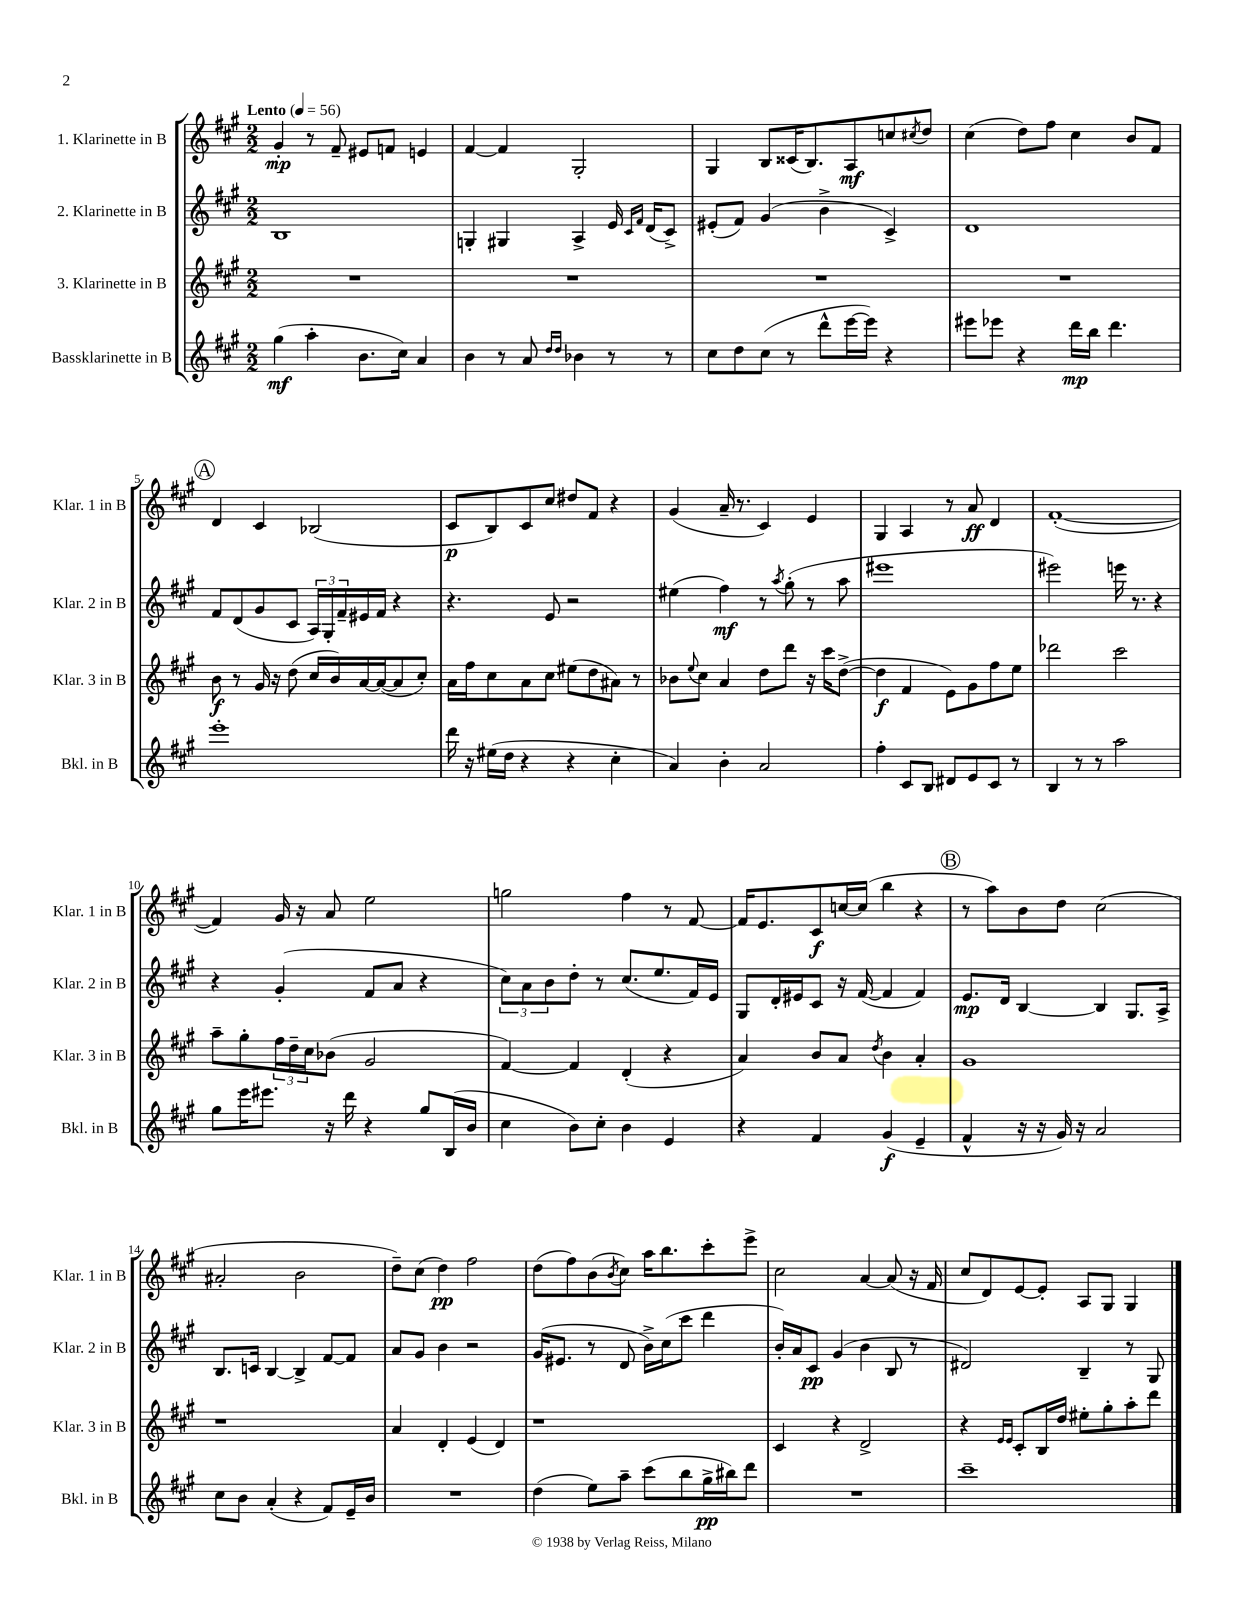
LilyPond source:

<<
\new StaffGroup <<
\new Staff = "s0" \with { instrumentName = "1. Klarinette in B" shortInstrumentName = "Klar. 1 in B" } {
    \clef treble \key a \major \numericTimeSignature \time 2/2 \tempo "Lento" 4 = 56
    gis'4-.\mp r8 fis'8-- eis'8 f'8 e'4 |
    fis'4~ fis'4 gis2-. |
    gis4 b8 cisis'16( b8.) a8\mf c''8 \acciaccatura { cis''8 } d''8 |
    cis''4( d''8) fis''8 cis''4 b'8 fis'8 |
    \mark \markup { \circle "A" } d'4 cis'4 bes2( |
    cis'8\p b8) cis'8 cis''8 dis''8 fis'8 r4 |
    gis'4( a'16-- r8. cis'4) e'4 |
    gis4 a4 r8 a'8\ff d'4 |
    fis'1~-.( |
    fis'4) gis'16 r16 a'8 e''2 |
    g''2 fis''4 r8 fis'8~ |
    fis'16 e'8. cis'8\f c''16~ c''16( b''4 r4 |
    \mark \markup { \circle "B" } r8 a''8) b'8 d''8 cis''2( |
    ais'2-. b'2 |
    d''8--) cis''8( d''4\pp) fis''2 |
    d''8( fis''8) b'8( \acciaccatura { b'8 } cis''8) a''16 b''8. cis'''8-. e'''8-> |
    cis''2 a'4~ a'8( r16 fis'16 |
    cis''8 d'8) e'8~ e'8-. a8 gis8 gis4 \bar "|." |
}
\new Staff = "s1" \with { instrumentName = "2. Klarinette in B" shortInstrumentName = "Klar. 2 in B" } {
    \clef treble \key a \major \numericTimeSignature \time 2/2
    b1 |
    g4-. gis4 a4-> e'16 \grace { cis'16 fis'16 } d'16( cis'8->) |
    eis'8-.( fis'8) gis'4( b'4-> cis'4->) |
    d'1 |
    \mark \markup { \circle "A" } fis'8 d'8( gis'8 cis'8 \tuplet 3/2 { a16) gis16-. fis'16-- } eis'16 fis'16 r4 |
    r4. e'8 r2 |
    eis''4( fis''4\mf) r8 \acciaccatura { a''8 } gis''8-.( r8 a''8 |
    eis'''1 |
    eis'''2) e'''16 r8. r4 |
    r4 gis'4-.( fis'8 a'8 r4 |
    \tuplet 3/2 { cis''8) a'8 b'8 } d''8-. r8 cis''8.( e''8. fis'16) e'16 |
    gis8 d'16-. eis'16 cis'8 r16 fis'16~( fis'4 fis'4) |
    \mark \markup { \circle "B" } e'8.\mp d'16 b4~ b4 gis8. a16-> |
    b8. c'16 b4~ b4-> fis'8~ fis'8 |
    a'8 gis'8 b'4 r2 |
    gis'16( eis'8. r8 d'8 b'16->) cis''16( cis'''8 d'''4 |
    b'16-.) a'16 cis'8\pp gis'4( b'4 b8 r8 |
    dis'2) b4-- r8 gis8 \bar "|." |
}
\new Staff = "s2" \with { instrumentName = "3. Klarinette in B" shortInstrumentName = "Klar. 3 in B" } {
    \clef treble \key a \major \numericTimeSignature \time 2/2
    R1 |
    R1 |
    R1 |
    R1 |
    \mark \markup { \circle "A" } b'8\f r8 gis'16 r16 d''8( cis''16 b'16) a'16~ a'16~( a'8 cis''8-.) |
    a'16 fis''16 cis''8 a'8 cis''8 eis''8( d''8 ais'8) r8 |
    bes'8 \appoggiatura { e''8 } cis''8 a'4 d''8 d'''8 r16 cis'''16 d''8~->( |
    d''4\f fis'4 e'8) gis'8 fis''8 e''8 |
    des'''2 cis'''2 |
    a''8-- gis''8-. \tuplet 3/2 { fis''16 d''16-- cis''16 } bes'8( gis'2 |
    fis'4~) fis'4 d'4-.( r4 |
    a'4) b'8 a'8 \acciaccatura { d''8 } b'4 a'4-. |
    \mark \markup { \circle "B" } gis'1 |
    r1 |
    a'4 d'4-. e'4( d'4) |
    r1 |
    cis'4 r4 d'2-> |
    r4 \grace { e'16 e'16 } cis'8-. b16 d''16 eis''8-. gis''8-. a''8-. d'''8 \bar "|." |
}
\new Staff = "s3" \with { instrumentName = "Bassklarinette in B" shortInstrumentName = "Bkl. in B" } {
    \clef treble \key a \major \numericTimeSignature \time 2/2
    gis''4\mf( a''4-. b'8. cis''16) a'4 |
    b'4 r8 a'8 \grace { d''16 d''16 } bes'4 r8 r8 |
    cis''8 d''8 cis''8( r8 d'''8-^ e'''16~ e'''16) r4 |
    eis'''8 ees'''8 r4 d'''16\mp b''16 d'''4. |
    \mark \markup { \circle "A" } e'''1-. |
    d'''16 r16 eis''16( d''16 r4 r4 cis''4-. |
    a'4) b'4-. a'2 |
    fis''4-. cis'8 b8 dis'8 e'8 cis'8 r8 |
    b4 r8 r8 a''2 |
    gis''8 e'''16 eis'''8. r16 d'''16 r4 gis''8 b16( b'16 |
    cis''4 b'8) cis''8-. b'4 e'4 |
    r4 fis'4 gis'4\f( e'4-- |
    \mark \markup { \circle "B" } fis'4-^ r16 r16 gis'16) r16 a'2 |
    cis''8 b'8 a'4-.( r4 fis'8) e'16-- b'16 |
    R1 |
    d''4( e''8) a''8-- cis'''8( b''8 gis''16->\pp bis''16) d'''8 |
    R1 |
    cis'''1-- \bar "|." |
}
>>
>>
